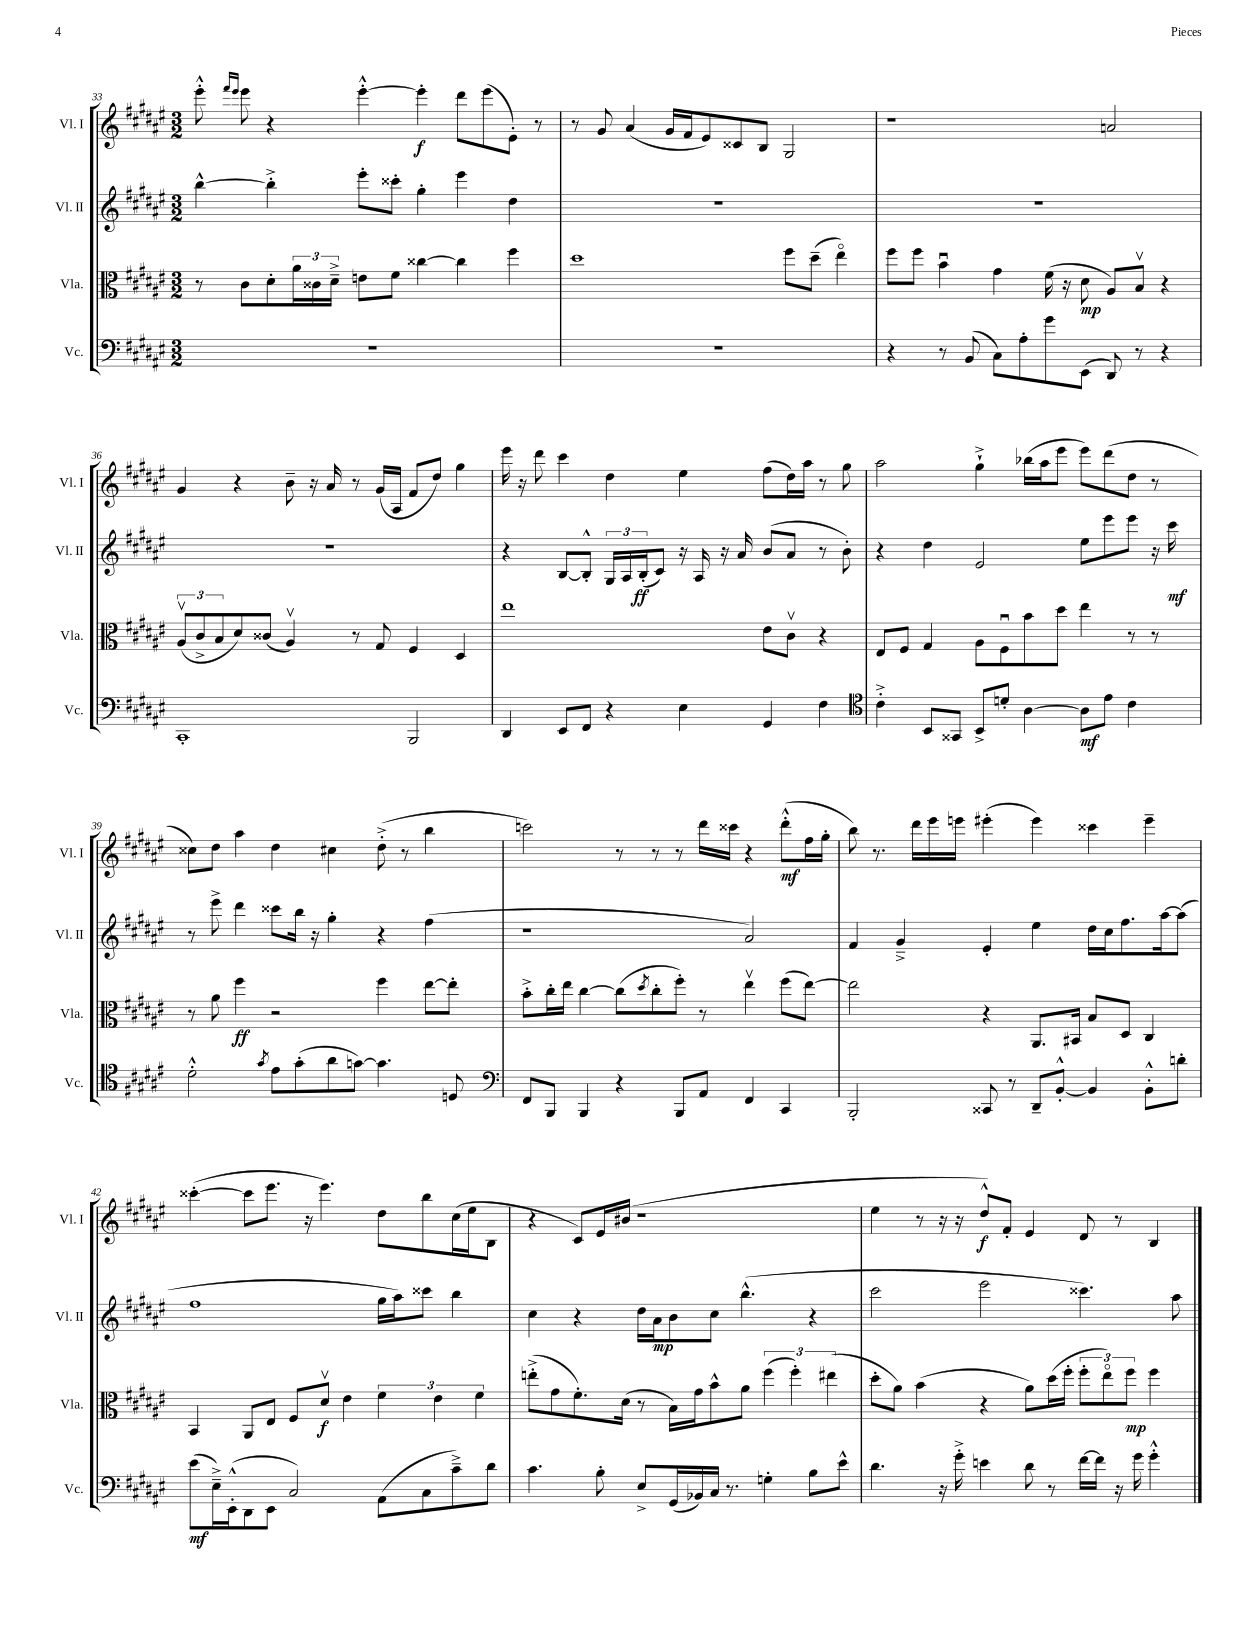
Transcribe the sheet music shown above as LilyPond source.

<<
\new StaffGroup <<
\new Staff = "s0" \with { instrumentName = "Vl. I" shortInstrumentName = "Vl. I" } {
    \clef treble \key fis \major \numericTimeSignature \time 3/2
    eis'''8-.-^ \grace { fis'''16 eis'''16 } eis'''8 r4 eis'''4~-.-^ eis'''4-.\f dis'''8 eis'''8( eis'8-.) r8 |
    r8 gis'8 ais'4( gis'16 fis'16 eis'8) cisis'8 b8 gis2 |
    r1 a'2 |
    gis'4 r4 b'8-- r16 ais'16 r8 gis'16( ais16 fis'8 dis''8) gis''4 |
    eis'''16 r16 dis'''8 cis'''4 dis''4 eis''4 fis''8( dis''16) ais''16 r8 gis''8 |
    ais''2 gis''4-!-> bes''16( ais''16 eis'''8 eis'''8) dis'''8( dis''8 r8 |
    cisis''8) dis''8 ais''4 dis''4 cis''4 dis''8-.->( r8 b''4 |
    c'''2) r8 r8 r8 dis'''16 cisis'''16 r4 dis'''8-.-^\mf( fis''16 gis''16-. |
    b''8) r8. dis'''16 eis'''16 e'''16 eis'''4-.( eis'''4) cisis'''4 eis'''4-- |
    cisis'''4~-.( cisis'''8 eis'''8. r16 eis'''4.) dis''8 b''8 cis''16( eis''16 b8 |
    r4 cis'8) eis'16 bis'16( r1 |
    eis''4 r8 r16 r16 dis''8-^\f) fis'8-. eis'4 dis'8 r8 b4 \bar "|." |
}
\new Staff = "s1" \with { instrumentName = "Vl. II" shortInstrumentName = "Vl. II" } {
    \clef treble \key fis \major \numericTimeSignature \time 3/2
    b''4~-^ b''4-.-> eis'''8-. cisis'''8-. gis''4-. eis'''4 dis''4 |
    R1. |
    R1. |
    R1. |
    r4 b8~ b8-.-^ \tuplet 3/2 { gis16 ais16 b16-.\ff( } cis'8) r16 ais16 r16 ais'16 b'8( ais'8 r8 b'8-.) |
    r4 dis''4 eis'2 eis''8 eis'''8 eis'''8 r16 cis'''16\mf |
    r8 eis'''8-> dis'''4 cisis'''8 b''16 r16 gis''4-. r4 fis''4( |
    r1 ais'2) |
    fis'4 gis'4---> eis'4-. eis''4 dis''16 cis''16 fis''8. ais''16~ ais''8( |
    fis''1 gis''16 ais''16) cisis'''8 b''4 |
    cis''4 r4 dis''16 ais'16\mp b'8 cis''8 b''4.-^( r4 |
    cis'''2 eis'''2 cisis'''4.) ais''8 \bar "|." |
}
\new Staff = "s2" \with { instrumentName = "Vla." shortInstrumentName = "Vla." } {
    \clef alto \key fis \major \numericTimeSignature \time 3/2
    r8 cis'8 dis'8-. \tuplet 3/2 { ais'16 cisis'16 dis'16---> } e'8 fis'8 cisis''4~ cisis''4 fis''4 |
    dis''1 fis''8 dis''8--( eis''4\flageolet) |
    fis''8 fis''8 b'4\downbow gis'4 fis'16( r16 dis'8\mp ais8) b8\upbow r4 |
    \tuplet 3/2 { ais8\upbow( cis'8-> b8 } dis'8) cisis'8( ais4\upbow) r8 gis8 fis4 dis4 |
    eis''1 eis'8 cis'8\upbow r4 |
    eis8 fis8 gis4 ais8 fis8\downbow b'8 dis''8 eis''4 r8 r8 |
    r8 ais'8 fis''4\ff r2 fis''4 eis''8~ eis''8-. |
    b'8-.-> cis''16-. eis''16 cis''4~ cis''8( \acciaccatura { dis''8 } cis''8-. fis''8-.) r8 eis''4\upbow fis''8( eis''8~) |
    eis''2 r4 ais,8. bis,16 b8 dis8 cis4 |
    b,4 ais,8 eis8 fis8 dis'8\upbow\f eis'4 \tuplet 3/2 { fis'4 eis'4 fis'4 } |
    e''8-.->( gis'8 fis'8.-.) dis'16( r8 b16) gis'16 b'8-^ ais'8 \tuplet 3/2 { fis''4( fis''4-.) eis''4( } |
    dis''8-. ais'8) b'4( r4 ais'8) dis''16( fis''16-. \tuplet 3/2 { fis''8-. eis''8\flageolet) fis''8\mp } fis''4 \bar "|." |
}
\new Staff = "s3" \with { instrumentName = "Vc." shortInstrumentName = "Vc." } {
    \clef bass \key fis \major \numericTimeSignature \time 3/2
    R1. |
    R1. |
    r4 r8 b,8( cis8) ais8-. gis'8 eis,8( dis,8) r8 r4 |
    cis,1-. b,,2 |
    dis,4 eis,8 fis,8 r4 eis4 gis,4 fis4 |
    \clef tenor cis'4-.-> b,8 gisis,8 b,8-> d'8-. ais4~ ais8\mf eis'8 cis'4 |
    dis'2-.-^ \acciaccatura { gis'8 } eis'8 gis'8-.( ais'8 g'8~) g'4. d8 |
    \clef bass fis,8 b,,8 b,,4 r4 b,,8 ais,8 fis,4 cis,4 |
    b,,2-. cisis,8 r8 dis,8-- b,8~-.-^ b,4 b,8-.-^ d'8-. |
    eis'8\mf( eis16--->) eis,16-.-^( dis,8 eis,8 cis2) ais,8( cis8 cis'8--->) dis'8 |
    cis'4. b8-. eis8-> gis,16( bes,16) cis16 r8. g4-. b8 eis'8-^ |
    dis'4. r16 gis'16-.-> e'4 dis'8 r8 fis'16~ fis'16 r16 gis'16 gis'4-.-^ \bar "|." |
}
>>
>>
\layout { \context { \Score currentBarNumber = #33 } }
